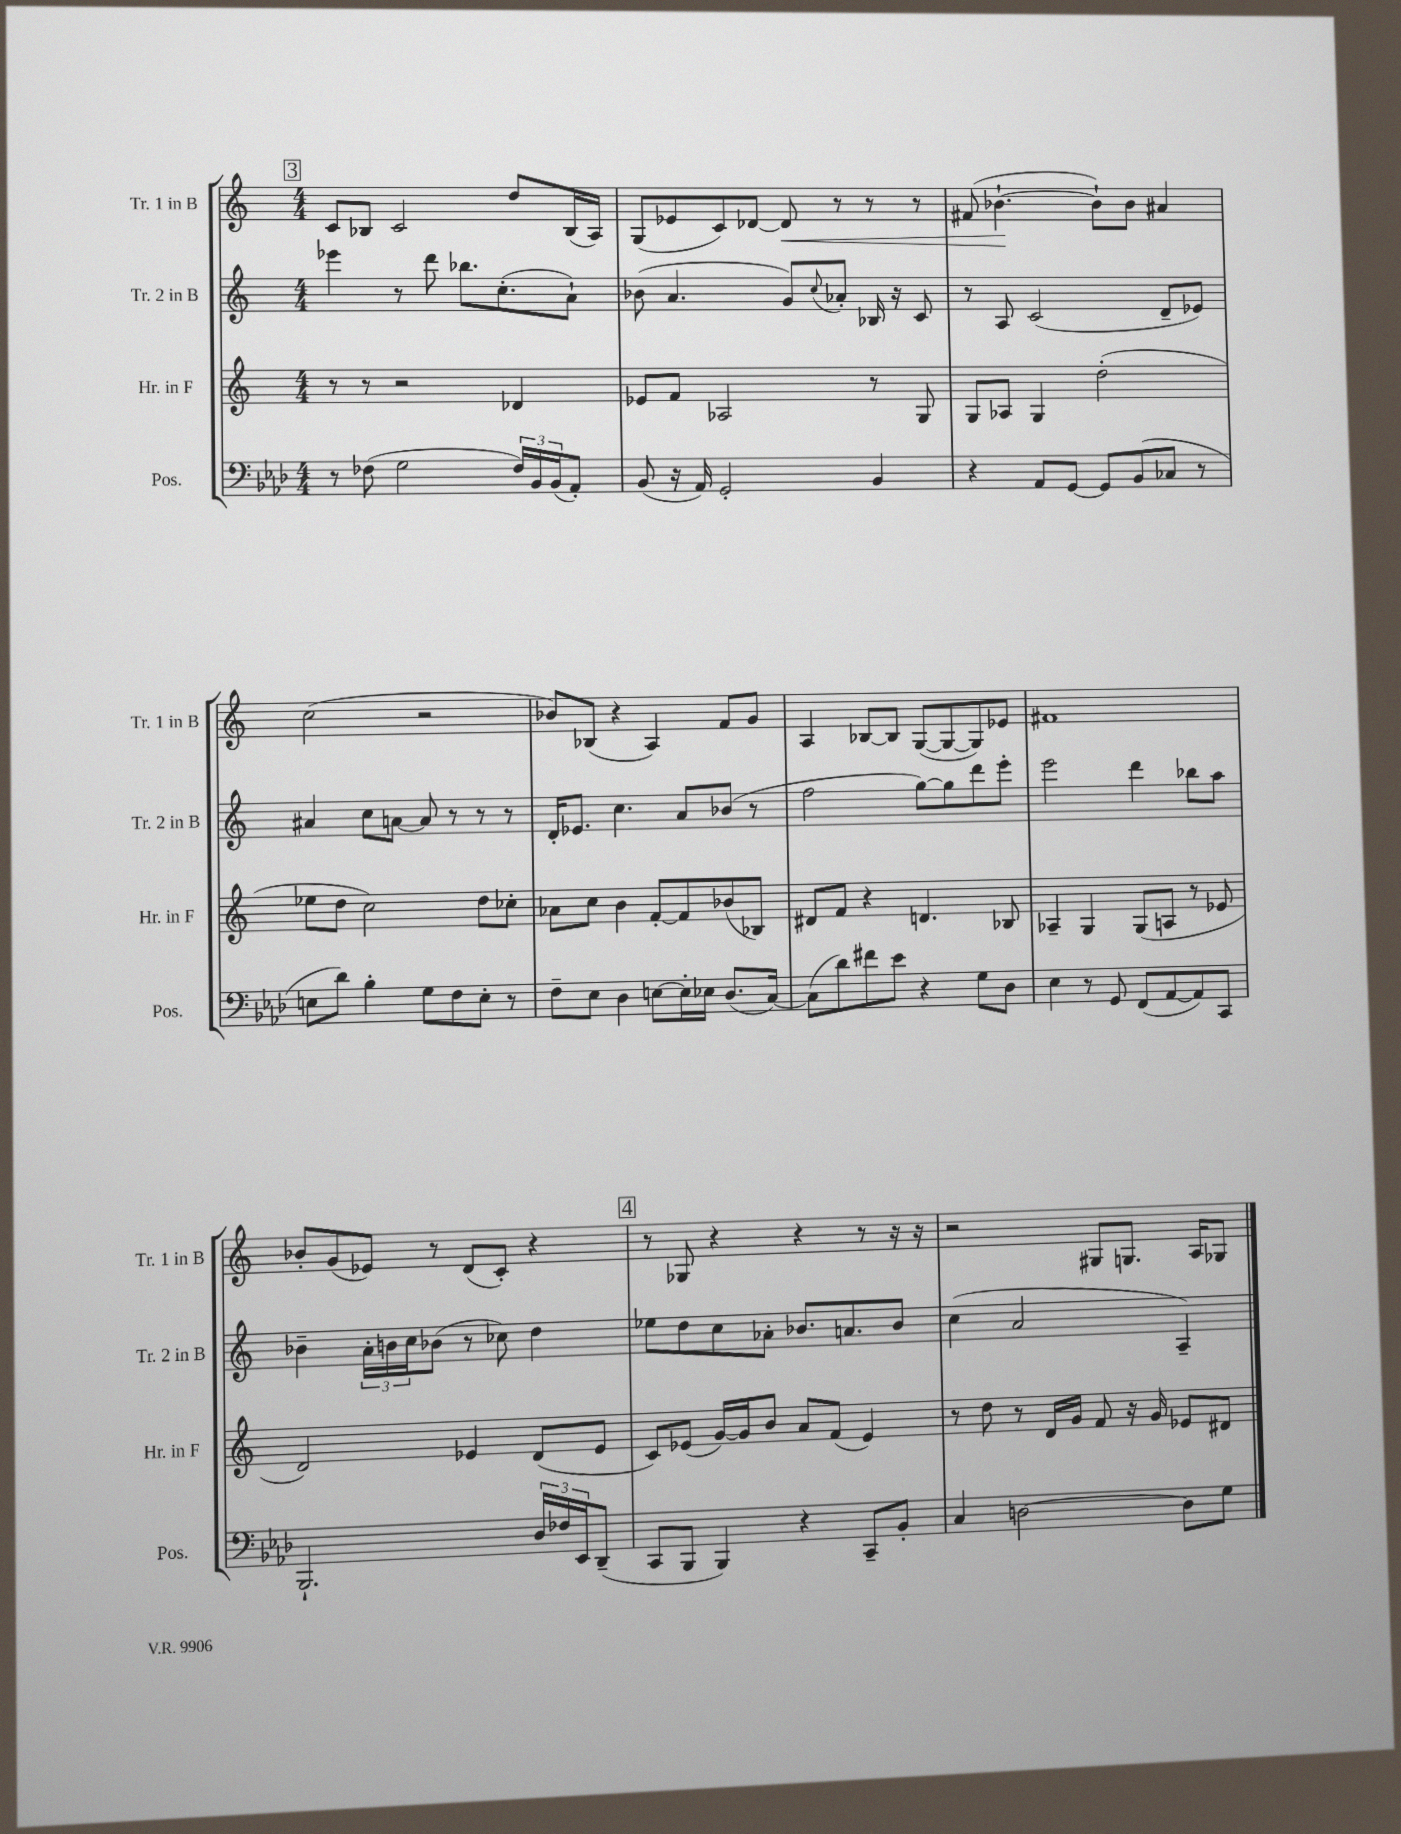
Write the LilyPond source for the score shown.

<<
\new StaffGroup <<
\new Staff = "s0" \with { instrumentName = "Tr. 1 in B" shortInstrumentName = "Tr. 1 in B" } {
    \clef treble \key c \major \numericTimeSignature \time 4/4
    \mark \markup { \box "3" } c'8 bes8 c'2 d''8 bes16( a16) |
    g8( ees'8 c'8) des'8~ des'8\< r8 r8 r8 |
    fis'8( bes'4.~-!\! bes'8-!) bes'8 ais'4 |
    c''2( r2 |
    bes'8) bes8( r4 a4) f'8 g'8 |
    a4 bes8~ bes8 g8~( g8~ g8) ees'8 |
    fis'1 |
    bes'8-. g'8( ees'8) r8 d'8( c'8-.) r4 |
    \mark \markup { \box "4" } r8 ges8 r4 r4 r8 r16 r16 |
    r2 gis8 g8. a16 ges8 \bar "|." |
}
\new Staff = "s1" \with { instrumentName = "Tr. 2 in B" shortInstrumentName = "Tr. 2 in B" } {
    \clef treble \key c \major \numericTimeSignature \time 4/4
    \mark \markup { \box "3" } ees'''4 r8 d'''8 bes''8. c''8.-.( a'8-!) |
    bes'8( a'4. g'8) \appoggiatura { c''8 } aes'8-. bes16 r16 c'8 |
    r8 a8 c'2( d'8-- ees'8) |
    ais'4 c''8 a'8~ a'8 r8 r8 r8 |
    d'16-. ees'8. c''4. a'8 bes'8( r8 |
    f''2 g''8~) g''8 d'''8 e'''8-. |
    e'''2 d'''4 bes''8 a''8 |
    bes'4-- \tuplet 3/2 { a'16-. b'16 c''16 } bes'8( r8 ces''8) d''4 |
    \mark \markup { \box "4" } ees''8 d''8 c''8 aes'8-. bes'8. a'8. bes'8 |
    c''4( a'2 a4--) \bar "|." |
}
\new Staff = "s2" \with { instrumentName = "Hr. in F" shortInstrumentName = "Hr. in F" } {
    \clef treble \key c \major \numericTimeSignature \time 4/4
    \mark \markup { \box "3" } r8 r8 r2 des'4 |
    ees'8 f'8 aes2 r8 g8 |
    g8 aes8 g4 d''2-.( |
    ees''8 d''8 c''2) d''8 ces''8-. |
    aes'8 c''8 b'4 f'8~-. f'8 bes'8( bes8) |
    dis'8 f'8 r4 d'4. bes8 |
    aes4-- g4 g8( a8 r8 ees'8 |
    d'2) ees'4 d'8( ees'8 |
    \mark \markup { \box "4" } c'8) ees'8( g'16~) g'16 b'8 a'8 f'8( ees'4) |
    r8 d''8 r8 d'16 g'16 f'8 r16 g'16 ees'8 dis'8 \bar "|." |
}
\new Staff = "s3" \with { instrumentName = "Pos." shortInstrumentName = "Pos." } {
    \clef bass \key aes \major \numericTimeSignature \time 4/4
    \mark \markup { \box "3" } r8 fes8( g2 \tuplet 3/2 { fes16) bes,16 bes,16( } aes,8-.) |
    bes,8( r16 aes,16) g,2-. bes,4 |
    r4 aes,8 g,8~ g,8 bes,8( ces8 r8 |
    e8 des'8) bes4-. g8 f8 e8-. r8 |
    f8-- ees8 des4 e8~ e16-. ees16 des8.( c16~) |
    c8( des'8) fis'8 ees'8 r4 g8 des8 |
    ees4 r8 g,8 f,8( aes,8~ aes,8) c,8 |
    bes,,2.-! \tuplet 3/2 { des16 fes16 ees,16 } des,8--( |
    \mark \markup { \box "4" } c,8 bes,,8 bes,,4) r4 c,8-- bes,8-. |
    c4 d2~ d8 g8 \bar "|." |
}
>>
>>
\layout { \context { \Score \remove "Bar_number_engraver" } }
